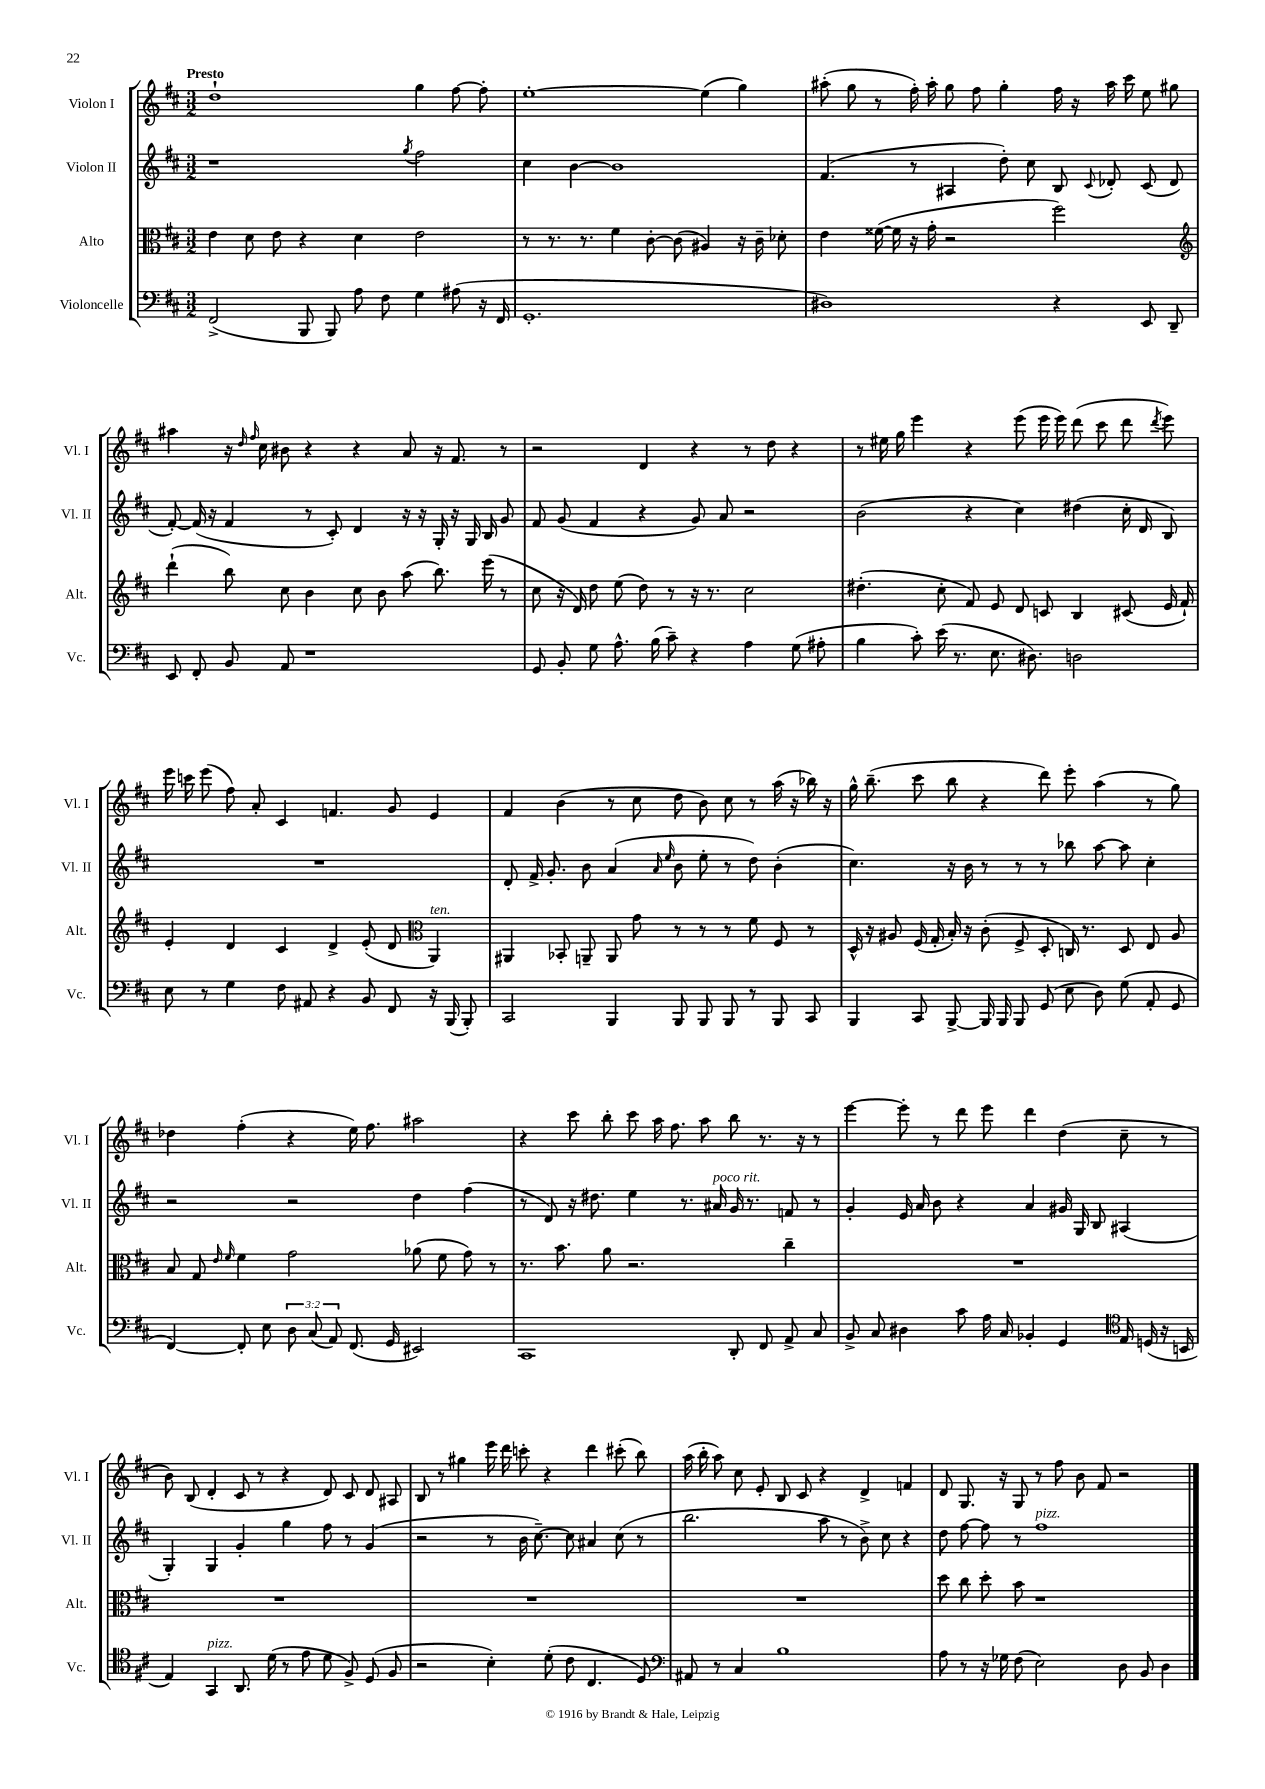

**kern	**kern	**kern	**kern
*part4	*part3	*part2	*part1
*staff4	*staff3	*staff2	*staff1
*I"Violoncelle	*I"Alto	*I"Violon II	*I"Violon I
*I'Vc.	*I'Alt.	*I'Vl. II	*I'Vl. I
*clefF4	*clefC3	*clefG2	*clefG2
*k[f#c#]	*k[f#c#]	*k[f#c#]	*k[f#c#]
*M3/2	*M3/2	*M3/2	*M3/2
=1	=1	=1	=1
!	!	!	!LO:TX:a:B:t=Presto
(2FF#^/	4e\	1r	1dd`
.	8d\	.	.
.	8e\	.	.
8BBB/	4r	.	.
8BBB/)	.	.	.
8A\	4d\	.	.
8F#\	.	.	.
.	.	8qgg/	.
4G\	2e\	2ff#\	4gg\
(8A#X\	.	.	[8ff#\
16r	.	.	8ff#'\]
16FF#/	.	.	.
=2	=2	=2	=2
1.GG'	8r	4cc#\	[1ee'
.	8.r	.	.
.	.	[4b\	.
.	8.r	.	.
.	4f#\	1b]	.
.	[8c#'\	.	.
.	(8c#\]	.	.
.	4A#X/)	.	(4ee\]
.	16r	.	4gg\)
.	16c#~\	.	.
.	8d-X'\	.	.
=3	=3	=3	=3
1D#X)	4e\	(4.f#/	(8aa#X'\
.	.	.	8gg\
.	([16f##X\	.	8r
.	16f##\]	.	.
.	16r	8r	16ff#'\)
.	16g'\	.	16aa#'\
.	2r	4A#X/	8gg\
.	.	.	8ff#\
.	.	8dd'\)	4gg'\
.	.	8cc#\	.
4r	2ff#\)	8B/	16ff#\
.	.	.	16r
.	.	8qqc#/	.
.	.	8d-X'/	16aa#\
.	.	.	16ccc#\
8EE/	.	(8c#/	8ee\
8DD~/	.	8d-/	8gg#X\
!!LO:LB:g=z
=4	=4	=4	=4
*	*clefG2	*	*
8EE/	(4ddd`\	[8f#'/)	4aa#X\
8FF#'/	.	(16f#/]	.
.	.	16r	.
8BB/	8bb\)	4f#/	16r
.	.	.	16qqdd/
.	.	.	16qqff#/
.	.	.	16cc#\
8AA/	8cc#\	.	8b#X\
1r	4b\	8r	4r
.	.	8c#'/)	.
.	8cc#\	4d/	4r
.	8b\	.	.
.	(8aa\	16r	8a/
.	.	16r	.
.	8.bb\)	16G'/	16r
.	.	16r	8.f#/
.	.	16G/	.
.	(16eee\	16B/	.
.	8r	8g/	8r
=5	=5	=5	=5
8GG/	8cc#\	8f#/	2r
8BB'/	16r	(8g/	.
.	16d/)	.	.
8G\	8dd\	4f#/	.
8.A^^\	(8ee\	.	.
.	8dd\)	4r	4d/
(16B\	.	.	.
8c#~\)	8r	.	.
4r	16r	8g/)	4r
.	8.r	.	.
.	.	8a/	.
4A\	2cc#\	2r	8r
.	.	.	8dd\
(8G\	.	.	4r
8A#X'\	.	.	.
=6	=6	=6	=6
4B\	(4.dd#X'\	(2b\	8r
.	.	.	16ee#X\
.	.	.	16gg\
8c#'\)	.	.	4eee\
(16e\	8cc#'\	.	.
8.r	.	.	.
.	8f#/)	4r	4r
8.E\	8e/	.	.
.	8d/	4cc#\)	(8eee\
8.D#X\)	.	.	.
.	8cn/	.	16eee\
.	.	.	16eee\)
2Dn\	4B/	(4dd#X\	(8ddd\
.	.	.	8ccc#\
.	(8c#X/	16cc#'\	8ddd\
.	.	16d/	.
.	.	.	8qddd/
.	16e/	8B/)	8eee\)
.	16f#`/)	.	.
!!LO:LB:g=z
=7	=7	=7	=7
8E\	4e'/	1.r	16eee\
.	.	.	16cccn\
8r	.	.	(8eee\
4G\	4d/	.	8ff#\)
.	.	.	8a'/
8F#\	4c#/	.	4c#/
8AA#X/	.	.	.
4r	4d^/	.	4.fn/
8BB/	(8e'/	.	.
8FF#/	8d/	.	8g/
*	*clefC3	*	*
!	!LO:TX:a:i:t=ten.	!	!
16r	4AA/)	.	4e/
(16BBB/	.	.	.
8BBB'/)	.	.	.
=8	=8	=8	=8
2CC#/	4AA#X/	8d'/	4f#/
.	.	16f#^/	.
.	.	8.g'/	.
.	8BB-X'/	.	(4b\
.	8AAn~/	8b\	.
4BBB/	8AA/	(4a/	8r
.	8g\	.	8cc#\
.	.	16qqa/	.
.	.	16qqee/	.
8BBB/	8r	8b\	8dd\
8BBB/	8r	8ee'\	8b\)
8BBB/	8r	8r	8cc#\
8r	8f#\	8dd\)	8r
8BBB/	8F#/	(4b'\	(16aa\
.	.	.	16r
8CC#/	8r	.	16bb-X\)
.	.	.	16r
=9	=9	=9	=9
4BBB/	16D^^/	4.cc#\)	16gg^^\
.	16r	.	(8.bb~\
.	8A#X/	.	.
8CC#/	(16F#/	.	8ccc#\
.	16G'/	.	.
[8BBB^/	16B'/)	16r	8bb\
.	16r	16b\	.
16BBB/]	(8c#'\	8r	4r
16BBB/	.	.	.
8BBB/	8F#^/	8r	.
(8GG/	8D'/	8r	8ddd\)
8E\	16Cn/)	8bb-X\	8eee'\
.	8.r	.	.
8D\)	.	[8aa\	(4aa\
(8G\	8D/	8aa\]	.
8AA'/	8E/	4cc#'\	8r
8GG/	8A#/	.	8gg\)
!!LO:LB:g=z
=10	=10	=10	=10
[4FF#/)	8B/	2r	4dd-X\
.	8G/	.	.
.	16qqe/	.	.
.	16qqf#/	.	.
8FF#'/]	4f#\	.	(4ff#'\
8E\	.	.	.
12D\	2g\	2r	4r
(12C#/	.	.	.
12AA/)	.	.	.
(8.FF#/	.	.	16ee\)
.	.	.	8.ff#\
16GG/	.	.	.
2EE#X/)	(8a-X\	4dd\	2aa#X\
.	8f#\	.	.
.	8g\)	(4ff#\	.
.	8r	.	.
=11	=11	=11	=11
1CC#	8.r	8r	4r
.	.	8d/)	.
.	8.b\	.	.
.	.	16r	8ccc#\
.	.	8.dd#X\	.
.	8a\	.	8bb'\
.	2.r	4ee\	8ccc#\
.	.	.	16aa\
.	.	.	8.ff#\
.	.	8.r	.
.	.	.	8aa\
!	!	!LO:TX:a:i:t=poco rit.	!
.	.	16a#X/	.
8DD'/	.	16g/	8bb\
.	.	8.r	.
8FF#/	.	.	8.r
8AA^/	4cc#~\	8fn/	.
.	.	.	16r
8C#/	.	8r	8r
=12	=12	=12	=12
8BB^/	1.r	4g'/	[4eee\
8C#/	.	.	.
4D#X\	.	16e/	8eee'\]
.	.	16a/	.
.	.	8b\	8r
8c#\	.	4r	8ddd\
16A\	.	.	8eee\
16C#/	.	.	.
4BB-X'/	.	4a/	4ddd\
4GG/	.	16g#X/	(4dd\
.	.	16G/	.
.	.	8B/	.
*clefC4	*	*	*
16E/	.	(4A#X/	8cc#~\
(16Dn/	.	.	.
16r	.	.	8r
16BBn/	.	.	.
!!LO:LB:g=z
=13	=13	=13	=13
4E/)	1.r	4G'/)	8b\)
.	.	.	(8B/
!LO:TX:a:i:t=pizz.	!	!	!
4GG/	.	4G/	4d'/
8.AA/	.	4g'/	8c#/
.	.	.	8r
(16d\	.	.	.
8r	.	4gg\	4r
8e\	.	.	.
8d\	.	8ff#\	8d/)
8F#^/)	.	8r	8c#/
(8D/	.	(4g/	8d/
8F#/	.	.	8A#X/
=14	=14	=14	=14
2r	1.r	2r	8B/
.	.	.	8r
.	.	.	4gg#X\
4B'\)	.	8r	16eee\
.	.	.	16ddd\
.	.	16b\	8cccn'\
.	.	[8.cc#~\)	.
(8d'\	.	.	4r
8c#\	.	8cc#\]	.
4.C#/	.	4a#X/	4ddd\
.	.	(8cc#\	(8ccc#X'\
8D/)	.	8r	8bb\)
=15	=15	=15	=15
*clefF4	*	*	*
8AA#X/	1.r	2.bb\	(16aa\
.	.	.	16bb'\
8r	.	.	8aa\)
4C#/	.	.	8cc#\
.	.	.	8e'/
1B	.	.	8B/
.	.	.	8c#/
.	.	8aa\	4r
.	.	8r	.
.	.	8b^\)	4d^/
.	.	8cc#\	.
.	.	4r	4fn/
=16	=16	=16	=16
8A\	8dd\	8dd\	8d/
8r	8cc#\	[8ff#\	8.G/
16r	8dd'\	8ff#\]	.
16G-X\	.	.	16r
(8F#\	8b\	8r	8G/
!	!	!LO:TX:a:i:t=pizz.	!
2E\)	1r	1ff#	8r
.	.	.	8ff#\
.	.	.	8b\
.	.	.	8f#/
8D\	.	.	2r
8BB/	.	.	.
4D\	.	.	.
==	==	==	==
*-	*-	*-	*-
